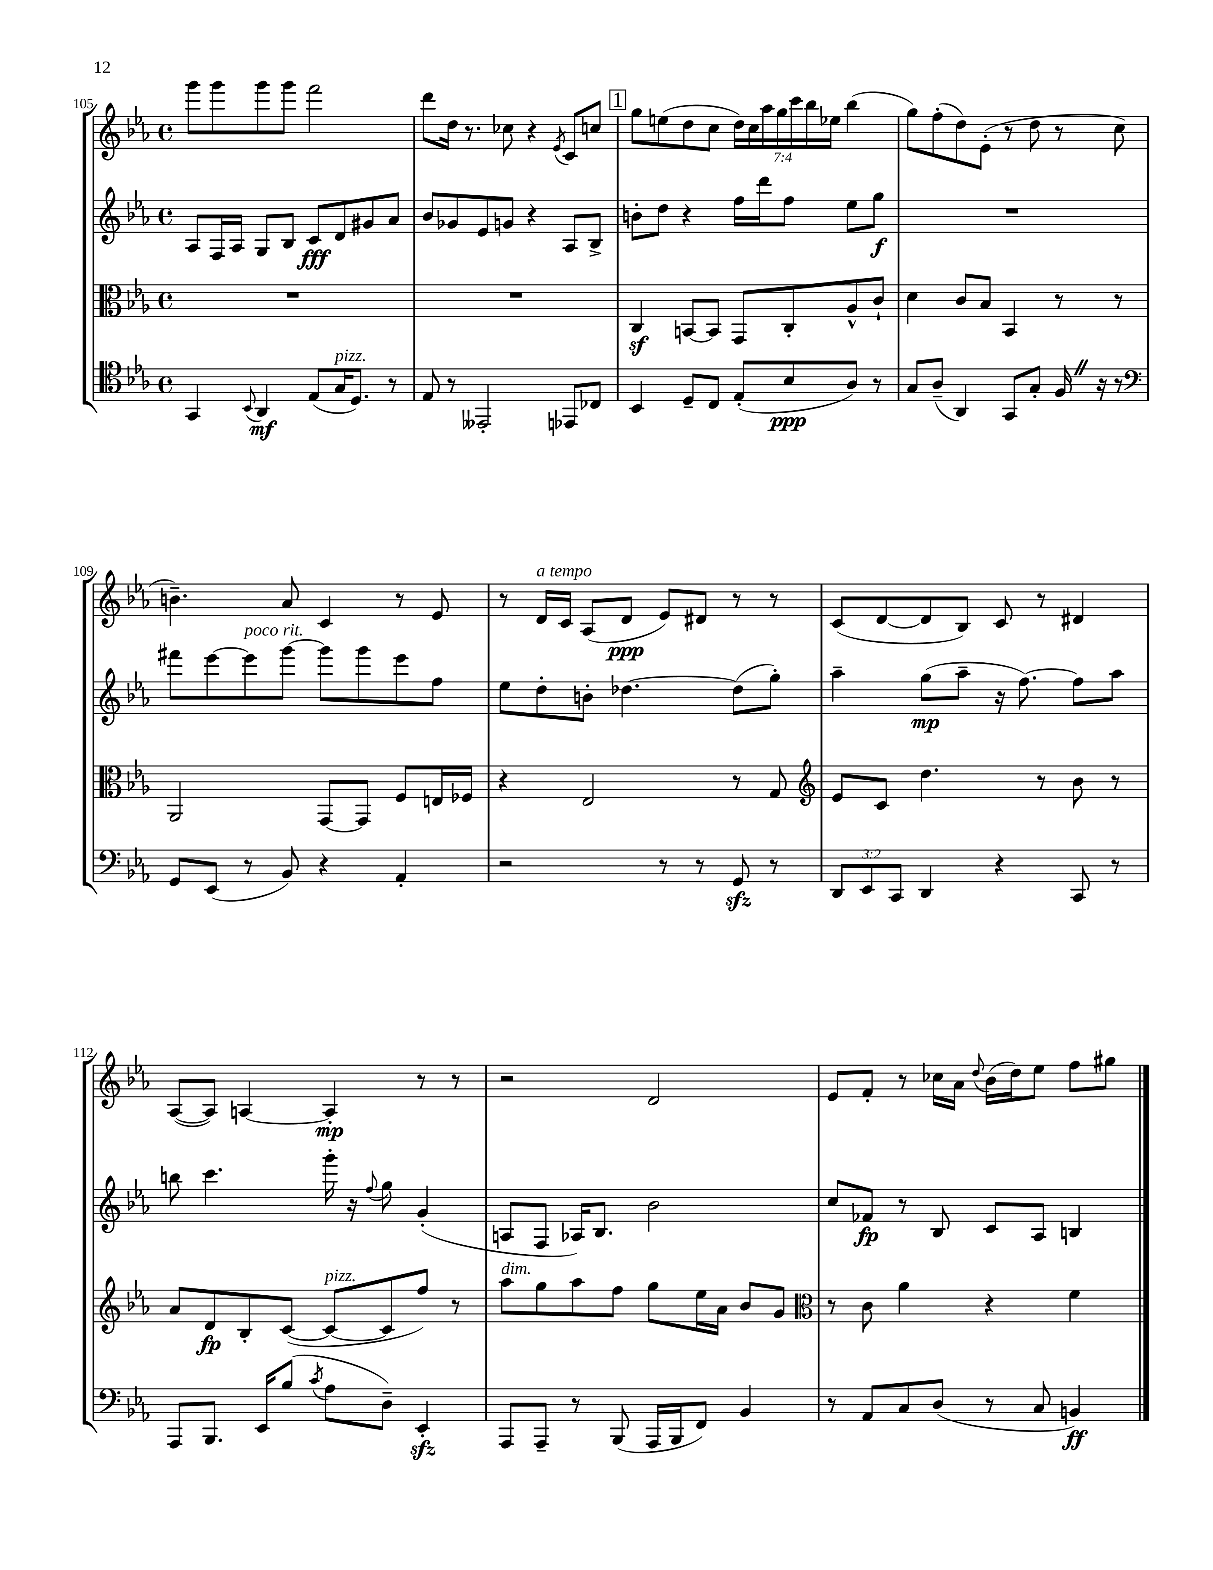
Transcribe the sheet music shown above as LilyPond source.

<<
\new StaffGroup <<
\new Staff = "s0" {
    \clef treble \key ees \major \defaultTimeSignature \time 4/4 \override Staff.TupletNumber.text = #tuplet-number::calc-fraction-text
    g'''8 g'''8 g'''8 g'''8 f'''2 |
    d'''8 d''16 r8. ces''8 r4 \acciaccatura { ees'8 } c'8 c''8 |
    \mark \markup { \box "1" } g''8 e''8( d''8 c''8 \tuplet 7/4 { d''16) c''16 aes''16 g''16 c'''16 bes''16 ees''16 } bes''4( |
    g''8) f''8-.( d''8) ees'8-.( r8 d''8 r8 c''8 |
    b'4.--) aes'8 c'4 r8 ees'8 |
    r8 d'16^\markup { \italic "a tempo" } c'16 aes8( d'8\ppp ees'8) dis'8 r8 r8 |
    c'8( d'8~ d'8 bes8) c'8 r8 dis'4 |
    aes8~( aes8) a4~ a4-.\mp r8 r8 |
    r2 d'2 |
    ees'8 f'8-. r8 ces''16 aes'16 \appoggiatura { d''8 } bes'16( d''16) ees''8 f''8 gis''8 \bar "|." |
}
\new Staff = "s1" {
    \clef treble \key ees \major \defaultTimeSignature \time 4/4
    aes8 f16 aes16 g8 bes8 c'8\fff d'8 gis'8 aes'8 |
    bes'8 ges'8 ees'8 g'8 r4 aes8 bes8-> |
    \mark \markup { \box "1" } b'8-. d''8 r4 f''16 d'''16 f''8 ees''8 g''8\f |
    R1 |
    fis'''8 ees'''8~ ees'''8^\markup { \italic "poco rit." } g'''8~ g'''8 g'''8 ees'''8 f''8 |
    ees''8 d''8-. b'8-. des''4.~ des''8( g''8-.) |
    aes''4-- g''8\mp( aes''8-- r16 f''8.~) f''8 aes''8 |
    b''8 c'''4. g'''16-. r16 \appoggiatura { f''8 } g''8 g'4-.( |
    a8 f8 aes16) bes8. bes'2 |
    c''8 fes'8\fp r8 bes8 c'8 aes8 b4 \bar "|." |
}
\new Staff = "s2" {
    \clef alto \key ees \major \defaultTimeSignature \time 4/4
    R1 |
    R1 |
    \mark \markup { \box "1" } c4\sf b,8~ b,8 g,8 c8-. aes8-^ c'8-! |
    d'4 c'8 bes8 bes,4 r8 r8 |
    aes,2 g,8~ g,8 f8 e16 fes16 |
    r4 ees2 r8 g8 |
    \clef treble ees'8 c'8 d''4. r8 bes'8 r8 |
    aes'8 d'8\fp bes8-. c'8~( c'8~^\markup { \italic "pizz." } c'8 f''8) r8 |
    aes''8^\markup { \italic "dim." } g''8 aes''8 f''8 g''8 ees''16 aes'16 bes'8 g'8 |
    \clef alto r8 c'8 aes'4 r4 f'4 \bar "|." |
}
\new Staff = "s3" {
    \clef tenor \key ees \major \defaultTimeSignature \time 4/4 \override Staff.TupletNumber.text = #tuplet-number::calc-fraction-text
    g,4 \appoggiatura { bes,8 } aes,4\mf ees8( g16^\markup { \italic "pizz." } d8.) r8 |
    ees8 r8 eeses,2-. ees,8 ces8 |
    \mark \markup { \box "1" } bes,4 d8-- c8 ees8-.( bes8\ppp aes8) r8 |
    g8 aes8--( aes,4) g,8 g8-. f16 \once \override BreathingSign.text = \markup { \musicglyph "scripts.caesura.straight" } \breathe r16 r8 |
    \clef bass g,8 ees,8( r8 bes,8) r4 aes,4-. |
    r2 r8 r8 g,8\sfz r8 |
    \tuplet 3/2 { d,8 ees,8 c,8 } d,4 r4 c,8 r8 |
    aes,,8 bes,,8. ees,16 bes8( \acciaccatura { c'8 } aes8 d8--) ees,4-.\sfz |
    aes,,8 aes,,8-- r8 bes,,8( aes,,16 bes,,16 f,8) bes,4 |
    r8 aes,8 c8 d8( r8 c8 b,4\ff) \bar "|." |
}
>>
>>
\layout { \context { \Score currentBarNumber = #105 } }
